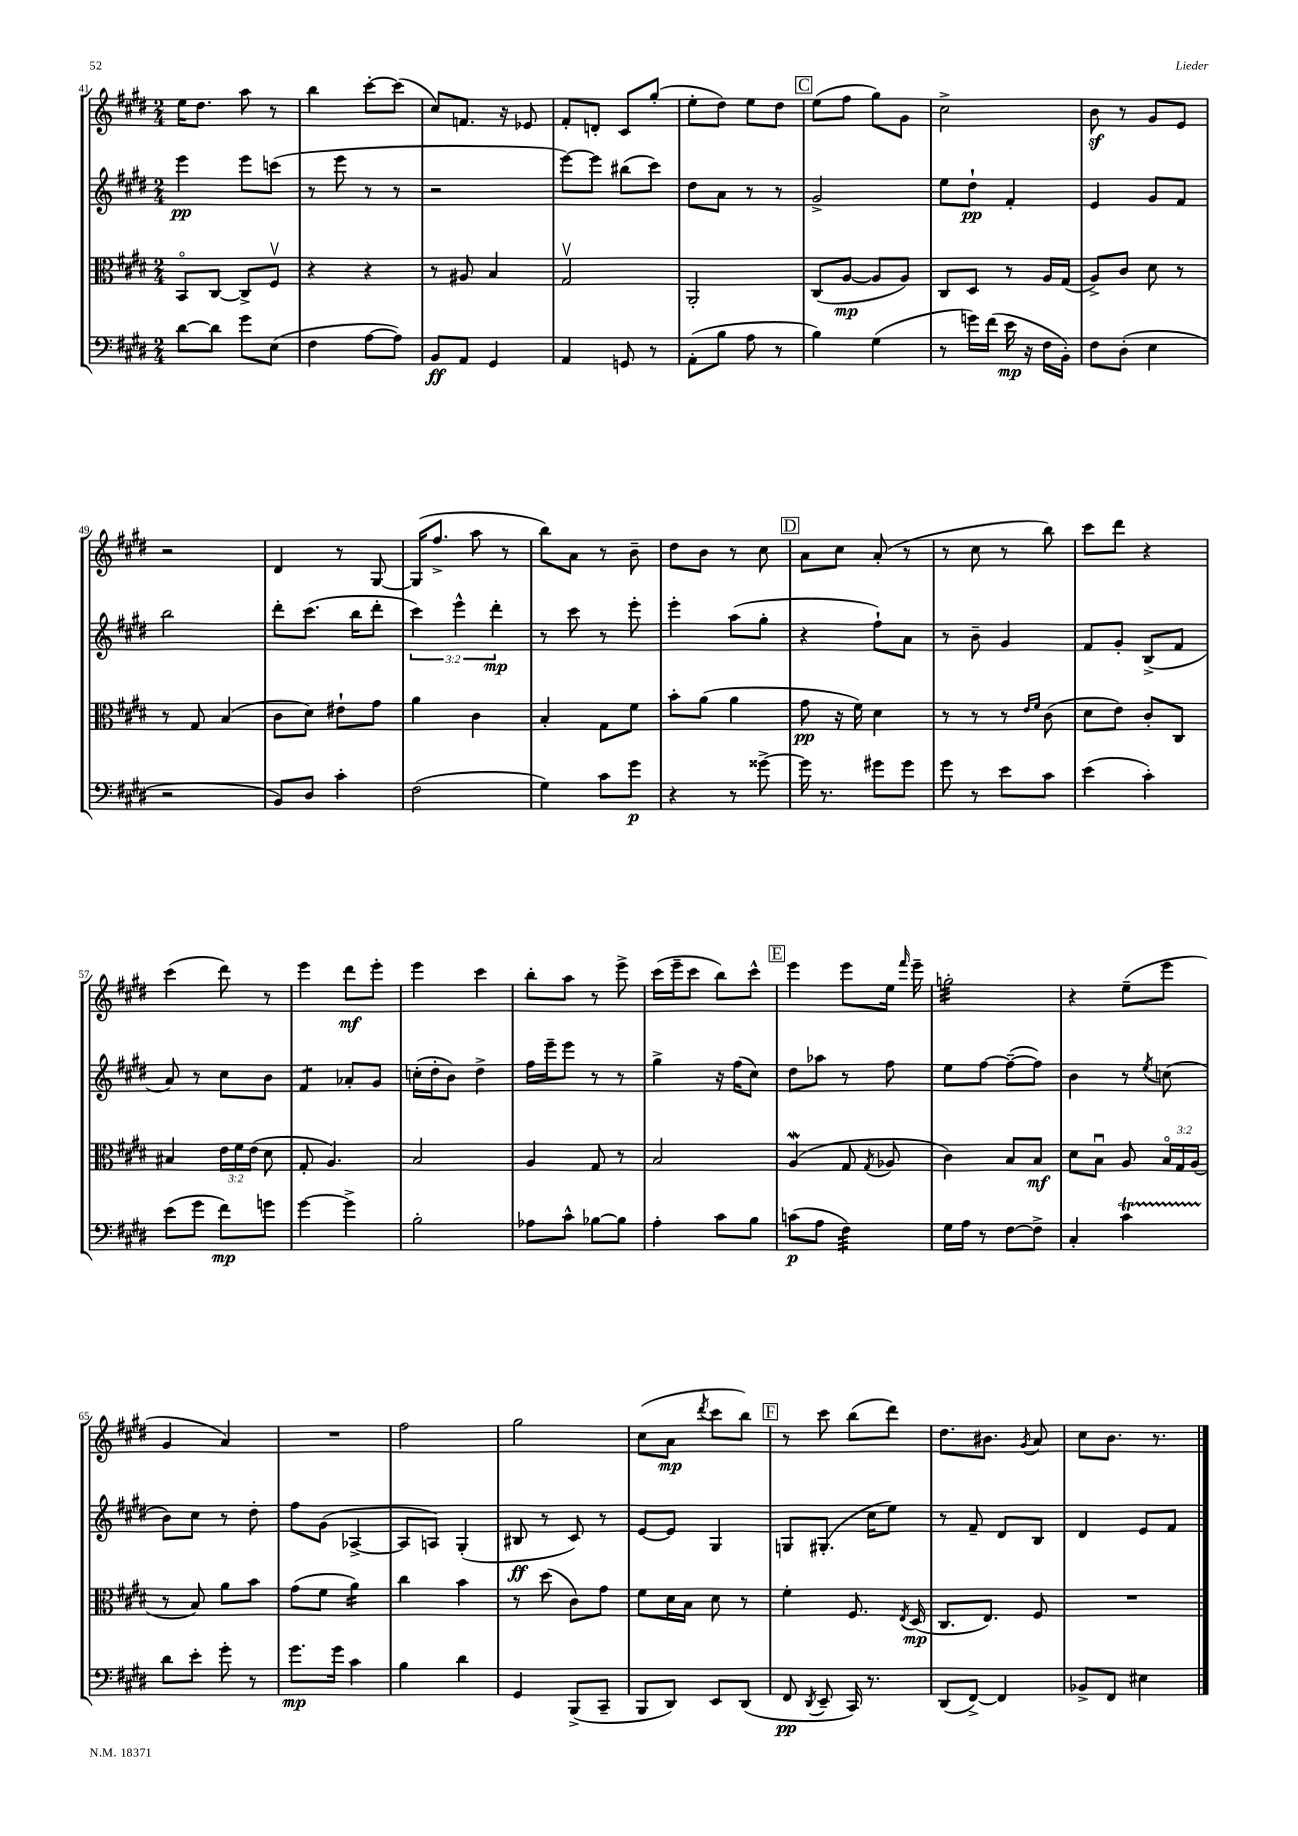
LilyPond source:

<<
\new StaffGroup <<
\new Staff = "s0" {
    \clef treble \key e \major \numericTimeSignature \time 2/4
    \autoBeamOff e''16[ dis''8.] a''8 r8 |
    b''4 cis'''8[~-. cis'''8]( |
    cis''8[) f'8.] r16 ees'8 |
    fis'8[-. d'8]-. cis'8[ gis''8]-.( |
    e''8[-. dis''8]) e''8[ dis''8] |
    \mark \markup { \box "C" } e''8[( fis''8] gis''8[) gis'8] |
    cis''2-> |
    b'8\sf r8 gis'8[ e'8] |
    r2 |
    dis'4 r8 gis8~ |
    gis16[( fis''8.]-> a''8 r8 |
    b''8[) a'8] r8 b'8-- |
    dis''8[ b'8] r8 cis''8 |
    \mark \markup { \box "D" } a'8[ cis''8] a'8-.( r8 |
    r8 cis''8 r8 b''8) |
    cis'''8[ dis'''8] r4 |
    cis'''4( dis'''8) r8 |
    e'''4 dis'''8[\mf e'''8]-. |
    e'''4 cis'''4 |
    b''8[-. a''8] r8 e'''8-> |
    cis'''16[( e'''16-- cis'''8] b''8[) cis'''8]-^ |
    \mark \markup { \box "E" } e'''4 e'''8[ e''16] \grace { fis'''16 } e'''16-- |
    g''2:32-. |
    r4 e''8[--( e'''8] |
    gis'4 a'4) |
    R2 |
    fis''2 |
    gis''2 |
    cis''8[( a'8]\mp \acciaccatura { dis'''8 } cis'''8[ b''8]) |
    \mark \markup { \box "F" } r8 cis'''8 b''8[( dis'''8]) |
    dis''8.[ bis'8.] \acciaccatura { gis'8 } a'8 |
    cis''8[ b'8.] r8. \bar "|." |
}
\new Staff = "s1" {
    \clef treble \key e \major \numericTimeSignature \time 2/4 \override Staff.TupletNumber.text = #tuplet-number::calc-fraction-text
    \autoBeamOff e'''4\pp e'''8[ c'''8]( |
    r8 e'''8 r8 r8 |
    r2 |
    e'''8[~) e'''8] bis''8[( cis'''8]) |
    dis''8[ a'8] r8 r8 |
    \mark \markup { \box "C" } gis'2-> |
    e''8[ dis''8]-!\pp fis'4-. |
    e'4 gis'8[ fis'8] |
    b''2 |
    dis'''8[-. cis'''8.]( b''16[ dis'''8]-. |
    \tuplet 3/2 { cis'''4) e'''4-^ dis'''4-.\mp } |
    r8 cis'''8 r8 e'''8-. |
    e'''4-. a''8[( gis''8]-. |
    \mark \markup { \box "D" } r4 fis''8[-!) a'8] |
    r8 b'8-- gis'4 |
    fis'8[ gis'8]-. b8[->( fis'8] |
    a'8) r8 cis''8[ b'8] |
    fis'4:8 aes'8[-. gis'8] |
    c''16[-.( dis''16-. b'8]) dis''4-> |
    fis''16[ e'''16-- e'''8] r8 r8 |
    gis''4-> r16 fis''16[( cis''8]) |
    \mark \markup { \box "E" } dis''8[ aes''8] r8 fis''8 |
    e''8[ fis''8]~ fis''8[~--( fis''8]) |
    b'4 r8 \acciaccatura { e''8 } c''8( |
    b'8[) cis''8] r8 dis''8-. |
    fis''8[ gis'8]( aes4~-> |
    aes8[ a8]) gis4-.( |
    bis8\ff r8 cis'8) r8 |
    e'8[~ e'8] gis4 |
    \mark \markup { \box "F" } g8[ gis8.]-.( cis''16[ e''8]) |
    r8 fis'8-- dis'8[ b8] |
    dis'4 e'8[ fis'8] \bar "|." |
}
\new Staff = "s2" {
    \clef alto \key e \major \numericTimeSignature \time 2/4 \override Staff.TupletNumber.text = #tuplet-number::calc-fraction-text
    \autoBeamOff b,8[\flageolet cis8]~ cis8[-> fis8]\upbow |
    r4 r4 |
    r8 ais8 b4 |
    gis2\upbow |
    a,2-. |
    \mark \markup { \box "C" } cis8[( a8]~\mp a8[ a8]) |
    cis8[ dis8] r8 a16[ gis16]( |
    a8[->) cis'8] dis'8 r8 |
    r8 gis8 b4( |
    cis'8[ dis'8]) eis'8[-! gis'8] |
    a'4 cis'4 |
    b4-. gis8[ fis'8] |
    b'8[-. a'8]( a'4 |
    \mark \markup { \box "D" } gis'8\pp r16 fis'16) dis'4 |
    r8 r8 r8 \grace { e'16[ fis'16] } cis'8( |
    dis'8[ e'8]) cis'8[-. cis8] |
    bis4 \tuplet 3/2 { e'16[ fis'16 e'16]( } dis'8 |
    gis8-. a4.) |
    b2 |
    a4 gis8 r8 |
    b2 |
    \mark \markup { \box "E" } a4\mordent( gis8 \acciaccatura { gis8 } aes8 |
    cis'4) b8[ b8]\mf |
    dis'8[ b8]\downbow a8 \tuplet 3/2 { b16[\flageolet gis16 a16]( } |
    r8 b8) a'8[ b'8] |
    gis'8[( fis'8] a'4:16) |
    cis''4 b'4 |
    r8 dis''8( cis'8[) gis'8] |
    fis'8[ dis'16 b16] dis'8 r8 |
    \mark \markup { \box "F" } fis'4-. fis8. \acciaccatura { e8 } dis16\mp( |
    cis8.[ e8.]) fis8 |
    R2 \bar "|." |
}
\new Staff = "s3" {
    \clef bass \key e \major \numericTimeSignature \time 2/4
    \autoBeamOff dis'8[~ dis'8] gis'8[ e8]( |
    fis4 a8[~ a8]) |
    b,8[\ff a,8] gis,4 |
    a,4 g,8 r8 |
    a,8[-.( b8] a8 r8 |
    \mark \markup { \box "C" } b4) gis4( |
    r8 g'16[) fis'16]( e'16\mp r16 fis16[ b,16]-.) |
    fis8[ dis8]-.( e4 |
    r2 |
    b,8[) dis8] cis'4-. |
    fis2( |
    gis4) cis'8[ gis'8]\p |
    r4 r8 gisis'8~-> |
    \mark \markup { \box "D" } gisis'16 r8. gis'8[ gis'8] |
    gis'8 r8 e'8[ cis'8] |
    e'4( cis'4-.) |
    e'8[( gis'8] fis'8[\mp) g'8] |
    gis'4~ gis'4-> |
    b2-. |
    aes8[ cis'8]-^ bes8[~ bes8] |
    a4-. cis'8[ b8] |
    \mark \markup { \box "E" } c'8[\p( a8] fis4:32) |
    gis16[ a16] r8 fis8[~ fis8]-> |
    cis4-. cis'4\startTrillSpan |
    dis'8[\stopTrillSpan e'8]-. gis'8-. r8 |
    gis'8.[\mp gis'16] cis'4 |
    b4 dis'4 |
    gis,4 b,,8[->( cis,8]-- |
    b,,8[ dis,8]) e,8[ dis,8]( |
    \mark \markup { \box "F" } fis,8\pp \acciaccatura { dis,8 } e,8-- cis,16) r8. |
    dis,8[( fis,8]~->) fis,4 |
    bes,8[-> fis,8] eis4 \bar "|." |
}
>>
>>
\layout { \context { \Score currentBarNumber = #41 } }
